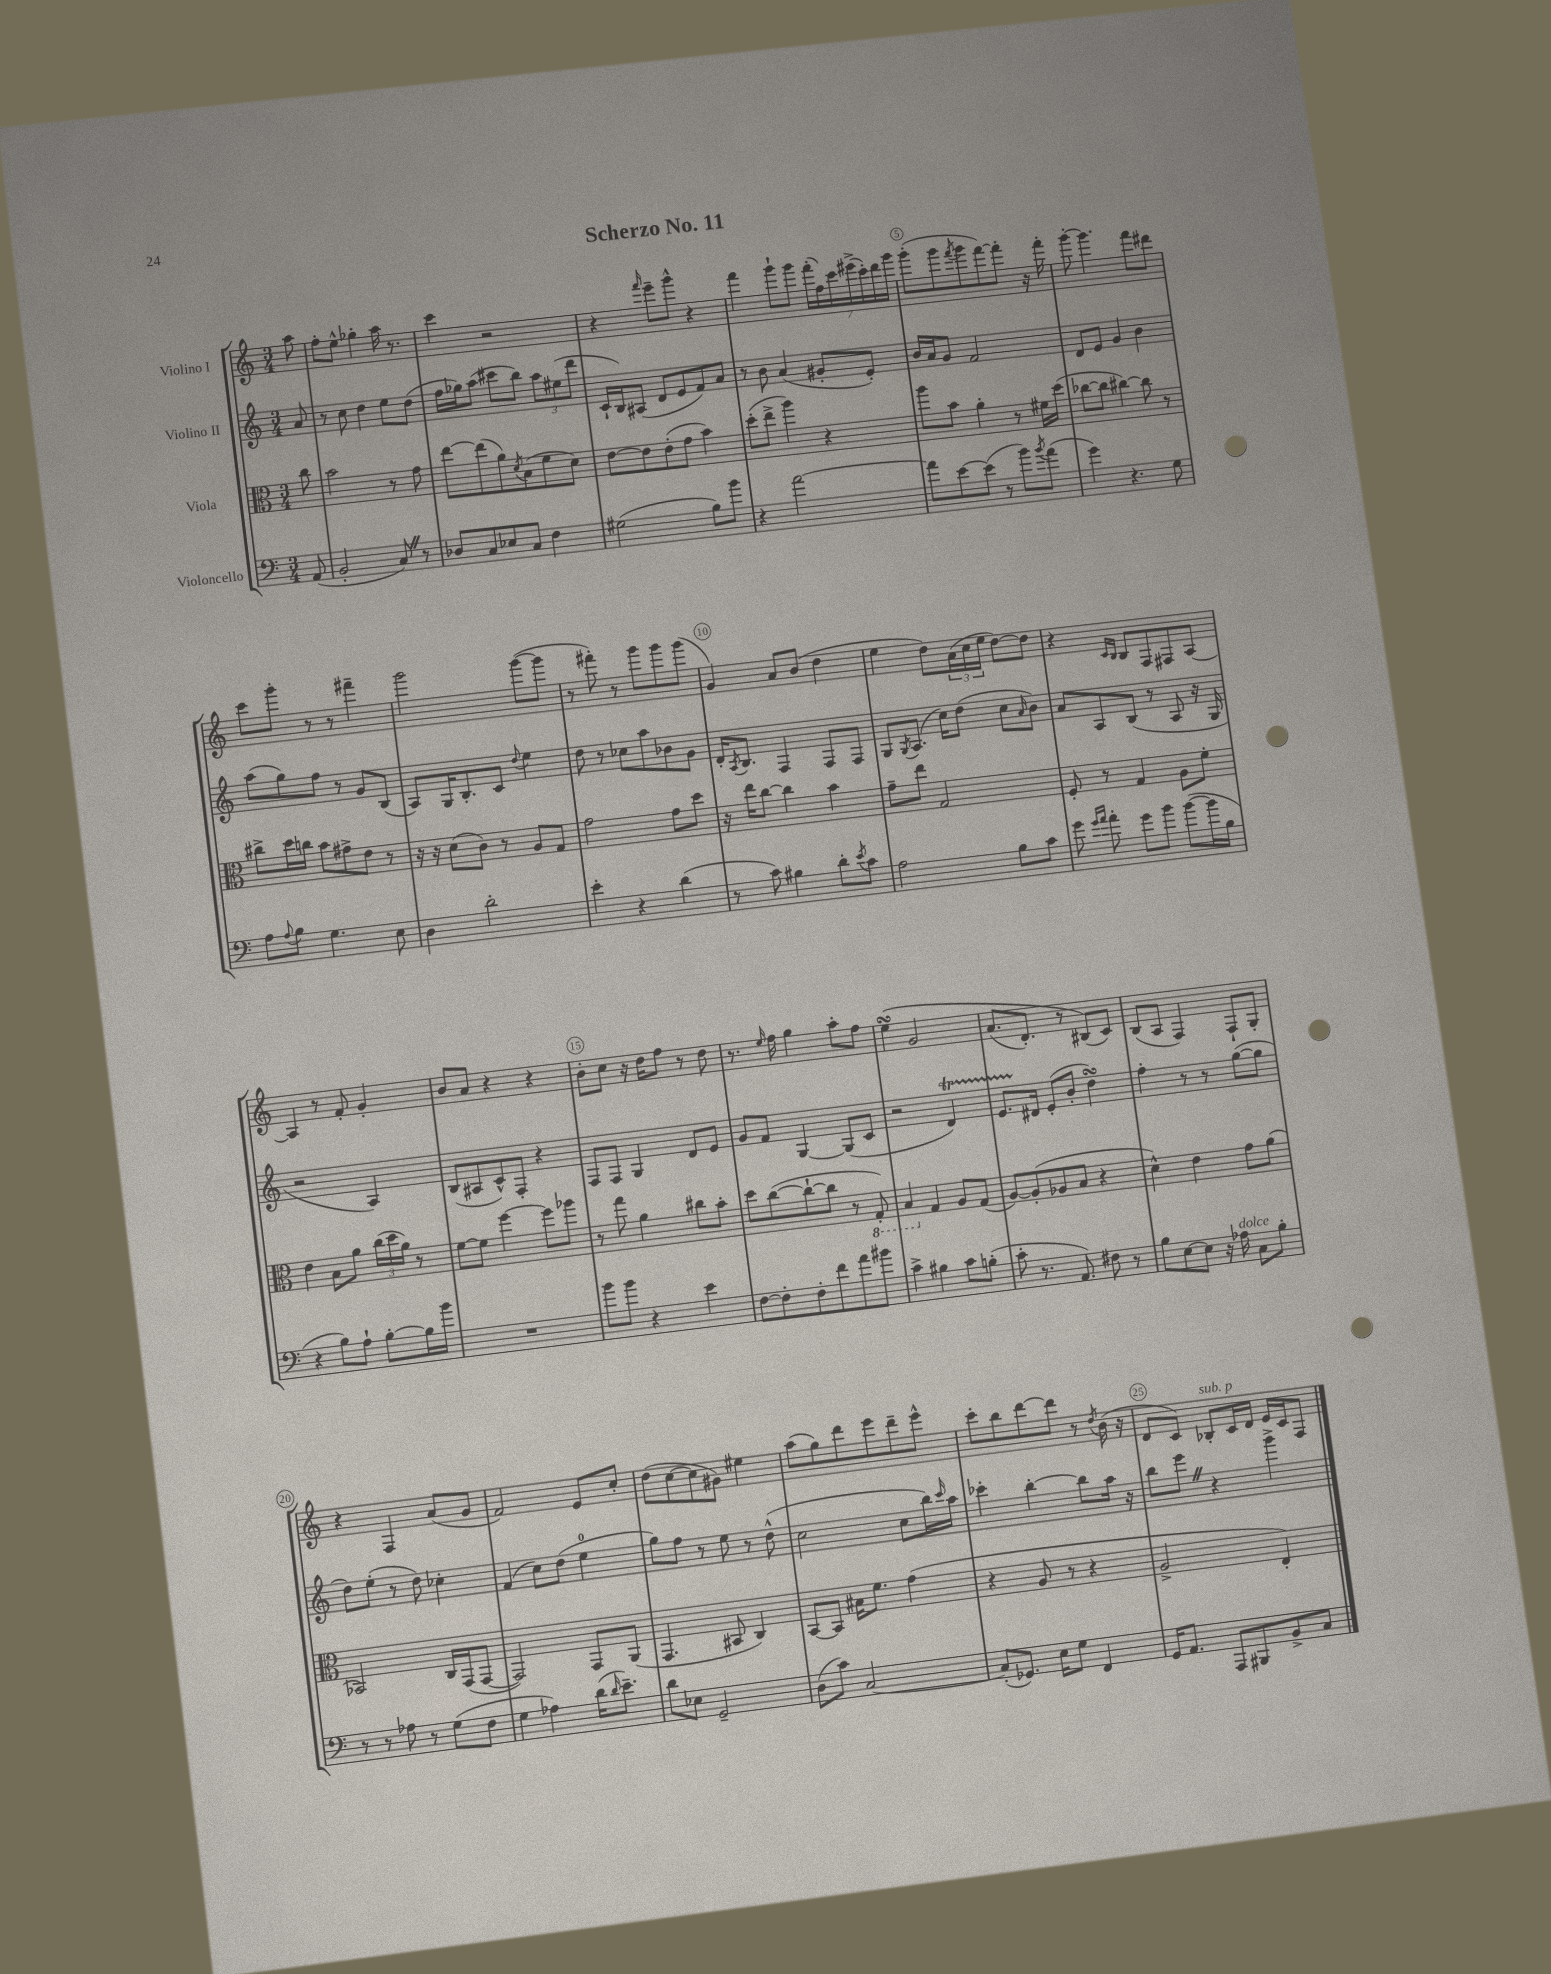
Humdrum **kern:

**kern	**kern	**kern	**kern
*staff4	*staff3	*staff2	*staff1
*clefF4	*clefC3	*clefG2	*clefG2
*k[]	*k[]	*k[]	*k[]
*M3/4	*M3/4	*M3/4	*M3/4
(8AA	8cc	8a	8aa
=	=	=	=
2BB'	2b	8r	8ff'
.	.	8cc	8ee^^
.	.	4dd	4gg-'
8C)	8r	8ee	16aa
.	.	.	8.r
8r	8g	(8dd	.
=	=	=	=
8D-	[8ee	16ff	4ccc
.	.	16gg-)	.
8C	(8ee]	(8aa	.
8E-	8a)	8ccc#	2r
.	8qd	.	.
8C	(8B	8bb)	.
4F	8f	12aa	.
.	.	(12ee#	.
.	8d)	.	.
.	.	12ddd	.
=	=	=	=
(2G#	[8e	16c`	4r
.	.	16B)	.
.	8e]	(8A#	.
.	.	.	16qqfff
.	(8e'	8d	8eee~
.	8g	8e	8ggg^^
8B)	4b)	8f)	4r
8b	.	8a	.
=	=	=	=
4r	(8dd'	8r	4fff
.	8ee^	8b	.
[2a	4aa)	(4a	8ggg`
.	.	.	8ggg
.	4r	8g#'	(28fff'
.	.	.	28ff)
.	.	.	28ccc
.	.	.	(28eee#^
.	.	8e')	.
.	.	.	28ccc')
.	.	.	28ddd
.	.	.	28ggg
=	=	=	=
8a]	8aa	16b	(8ggg'
.	.	16a	.
[8e	8b	8g	8ggg
.	.	.	8qfff
(8e]	4a'	2f	8ggg
8r	.	.	[8fff)
8b)	8r	.	8fff']
8qb	.	.	.
(8a	16f#	.	16r
.	(16dd	.	16fff'
=	=	=	=
4g)	[8cc-	8d	[8ggg'
.	8cc-]	8e	4.ggg]
4.r	[4cc#)	4g	.
.	8cc#]	4b	8fff
8G	8r	.	8ddd#
=	=	=	=
8A	8cc#^	(8aa	8ccc
8qqA	.	.	.
8B	16dd	8gg)	8ggg'
.	16cc	.	.
4.G	8b	8ff	8r
.	8g#^	8r	8r
.	8e	8g	4fff#~
8E	8r	(8B	.
=	=	=	=
4D	16r	8A)	2ggg
.	16r	.	.
.	(8d	16G	.
.	.	8.B'	.
2d'	8c)	.	.
.	8r	8c	.
.	.	8qqdd	.
.	8A	4ee	([8ggg
.	8G	.	8ggg]
=	=	=	=
4e'	2g	8dd	8r
.	.	8r	8fff#')
4r	.	8cc-	8r
.	.	8aa	8ggg
(4d	8g	8b-	8ggg
.	8dd	8g	(8ggg
=	=	=	=
8r	16r	16d'	4g)
.	.	8qA	.
.	16ee	8.B	.
8c)	[8cc	.	.
4B#	4cc]	4F	8a
.	.	.	(8b
8d'	4b	8F	4dd
8qe	.	.	.
8c	.	8F	.
=	=	=	=
2A	8g~	8G	4ee
.	.	8qG	.
.	8ee	(8.A	.
.	2G	.	8dd)
.	.	16cc)	.
.	.	(8dd	(24a
.	.	.	24cc
.	.	.	24ee
8B	.	8cc	[8dd)
.	.	16qqa	.
8c	.	8b)	8dd]
=	=	=	=
8g	8F'	8a	4r
16qqg	.	.	.
16qqa	.	.	.
8a'	8r	8A	.
.	.	.	16qqc
.	.	.	16qqB
8g	4G	(8B	8B
8b	.	8r	8F
([8b	8A	8A	8F#
16b]	8f'	16r	[8A
16B	.	16G	.
=	=	=	=
4r	4e	2r	4A]
8B)	8B	.	8r
8A`	8a	.	8f'
[8B'	(24cc	4A)	4g'
.	24dd	.	.
.	24a)	.	.
16B]	8r	.	.
16b	.	.	.
=	=	=	=
2.r	[8f	(8B	8b
.	8f]	8A#	8a
.	[4ff	8c^^)	4r
.	.	8F'	.
.	8ff]	4r	4r
.	8aa-	.	.
=	=	=	=
8b	8r	8F	8b'
8b	8gg	8F	8cc
4r	4a	4G	16r
.	.	.	16dd
.	.	.	8ff
4e	8cc#	8d	8r
.	8b'	8e	8dd
=	=	=	=
[8F	8dd	8g	8.r
8F']	([8cc	8f	.
.	.	.	16qqee
.	.	.	16ff
8F'	8cc`_	[4G	4gg
8f	8cc]	.	.
8a	8r	(8G]	8aa'
8b#	8GG')	8c	8ff
=	=	=	=
4c^	4BB	2r	&(4ee
4B#	4G	.	2g
8c	8A	4d)	.
(8B'	(8G	.	.
=	=	=	=
8c'	[8A)	8.e	(8.a
8.r	(8A']	.	.
.	.	16d#	8.d')
.	8A-	(8e'	.
8.AA)	.	.	.
.	8B	8b'	8r
8F#	4r	4dd)	(8B#&)
8r	.	.	8c)
=	=	=	=
8B	4d^^)	4ff'	(8B
[8E	.	.	8A
8E]	4e	8r	4F)
16r	.	8r	.
16A-	.	.	.
8C	8g	([8gg	8F`
8B'	(8a	8gg]	8G'
=	=	=	=
8r	2BB-)	8dd)	4r
8r	.	(8ee'	.
8A-	.	8r	4F
8r	.	8dd)	.
(8G	16C	4cc-'	(8a
.	(16GG	.	.
8F	[8GG	.	8g
=	=	=	=
4G	2GG])	(4f	2f)
4A-)	.	8cc)	.
.	.	(8dd	.
(16d	8GG	4ee	8e
16qqd	.	.	.
8.e~)	.	.	.
.	(8AA	.	8cc'
=	=	=	=
8d	4.GG	8gg)	(8dd
8E-	.	8ff	[8cc
2GG~	.	8r	8cc]
.	8BB#	8ee	8g#)
.	4C)	8r	4ee#
.	.	(8dd^^	.
=	=	=	=
(8D	[8BB	2cc	(8aa
8c)	8BB]	.	8gg)
[2C	16B#	.	8ddd
.	8.f	.	.
.	.	.	8eee
.	(4g	8cc	8ddd~
.	.	16bb)	8eee^^
.	.	16qqccc	.
.	.	16aa	.
=	=	=	=
(8C']	4r	4ccc-'	8ccc'
8.GG-)	.	.	8bb
.	8A	[4bb'	[8ddd
16E	.	.	.
8G	8r	.	8ddd]
4FF	4r	8bb]	8r
.	.	.	8qdd
.	.	16aa	(16b
.	.	16r	16r
=	=	=	=
16GG	2A^	8bb	8d
8.AA	.	.	.
.	.	8eee	8c)
8AAA	.	4r	8B-'
8BBB#	.	.	16c
.	.	.	16d
8BB^	4E')	4ggg^	16e
.	.	.	16c
8C	.	.	8F
==	==	==	==
*-	*-	*-	*-
